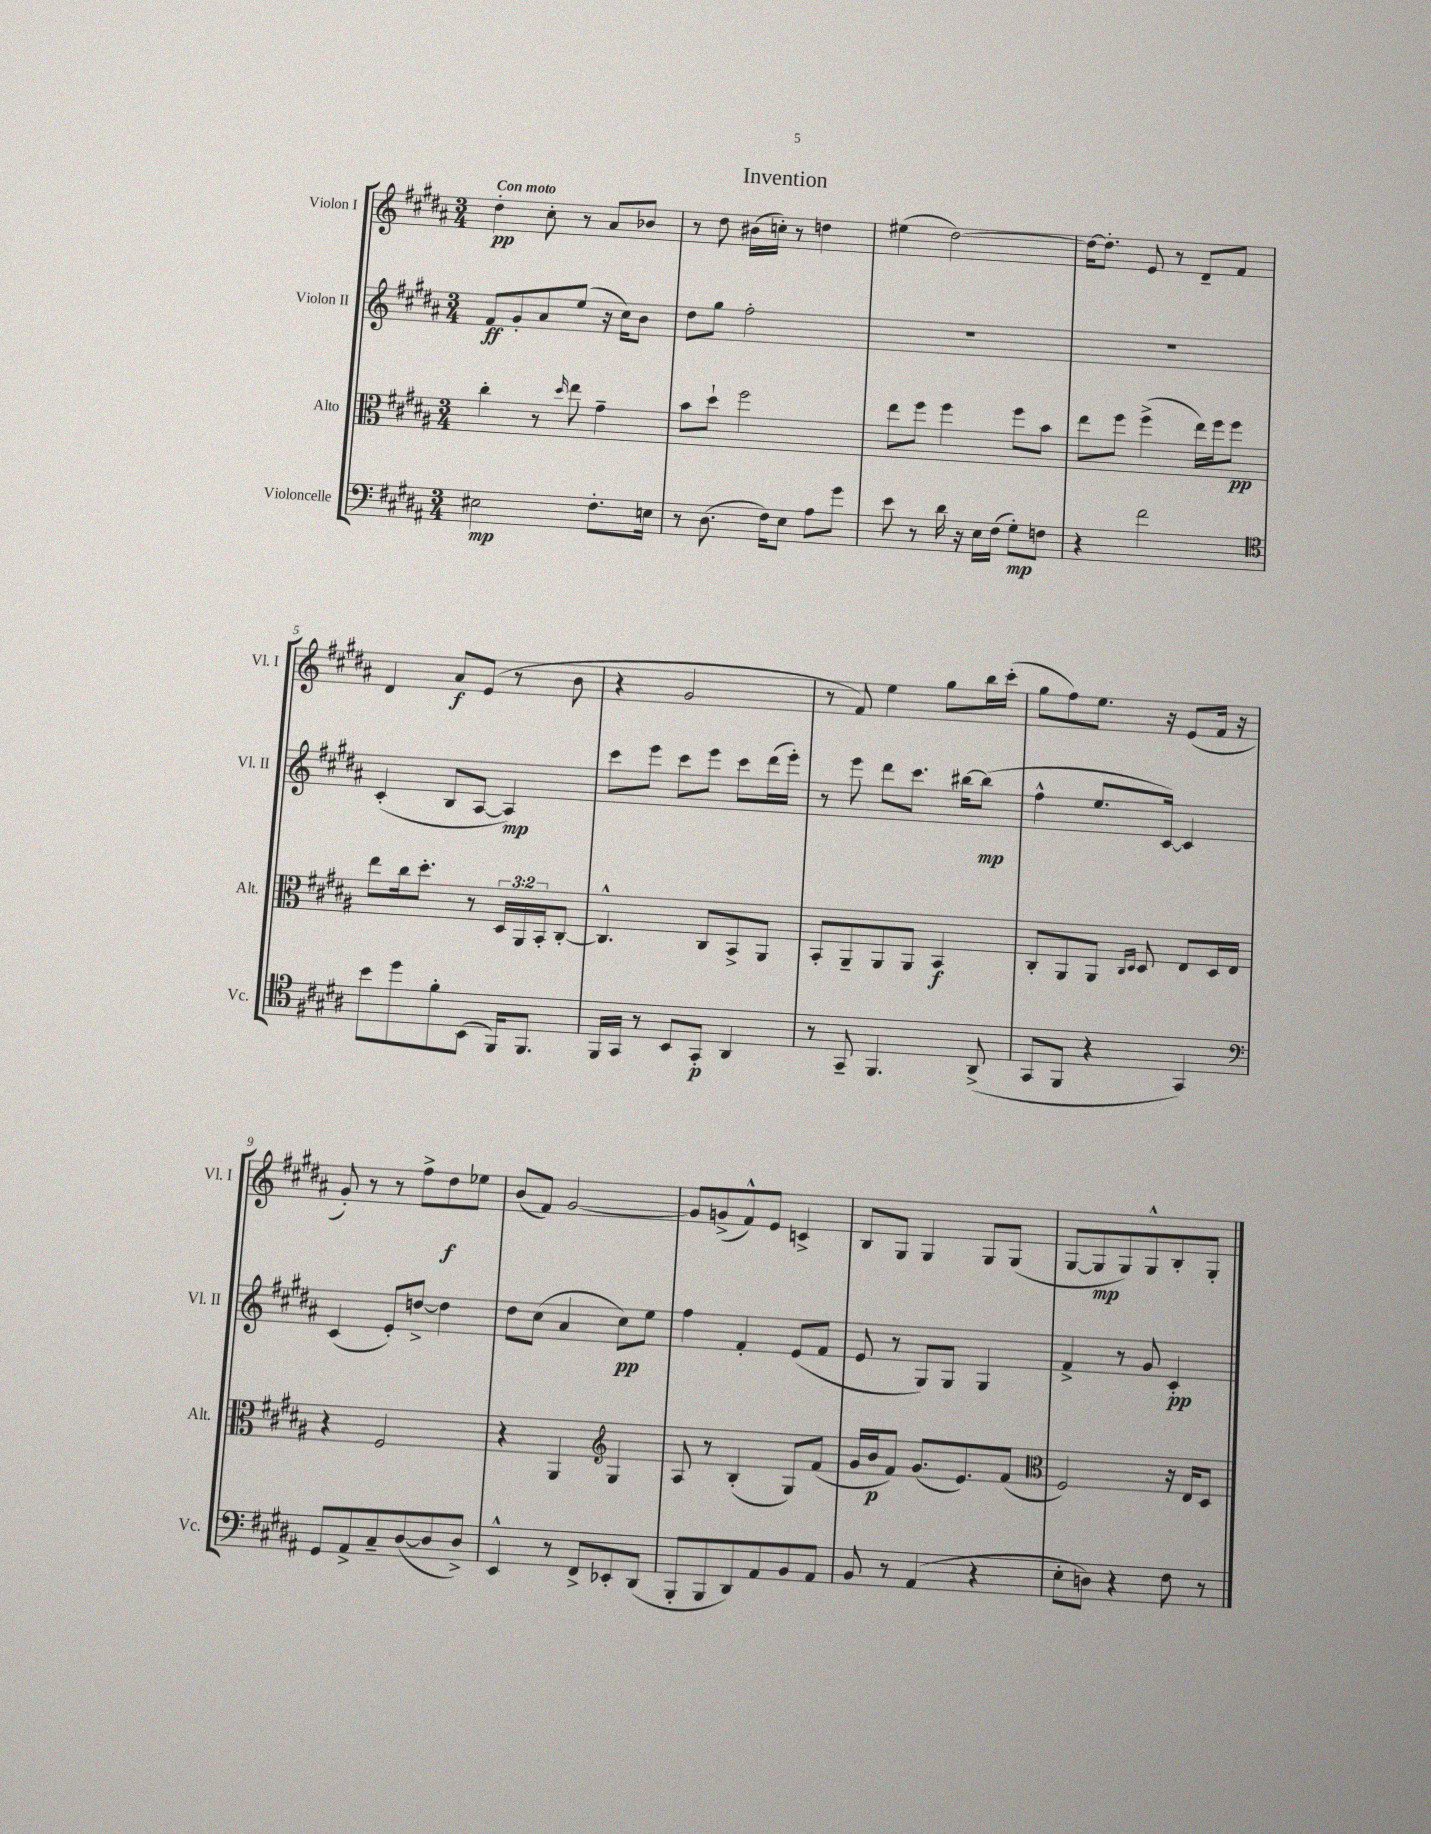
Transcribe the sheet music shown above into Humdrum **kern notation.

**kern	**dynam	**kern	**dynam	**kern	**dynam	**kern	**dynam
*part4	*part4	*part3	*part3	*part2	*part2	*part1	*part1
*staff4	*staff4	*staff3	*staff3	*staff2	*staff2	*staff1	*staff1
*I"Violoncelle	*	*I"Alto	*	*I"Violon II	*	*I"Violon I	*
*I'Vc.	*	*I'Alt.	*	*I'Vl. II	*	*I'Vl. I	*
*clefF4	*	*clefC3	*	*clefG2	*	*clefG2	*
*k[f#c#g#d#a#]	*	*k[f#c#g#d#a#]	*	*k[f#c#g#d#a#]	*	*k[f#c#g#d#a#]	*
*M3/4	*	*M3/4	*	*M3/4	*	*M3/4	*
=1	=1	=1	=1	=1	=1	=1	=1
!	!	!	!	!	!	!LO:TX:a:B:t=Con moto	!
2E#X\	mp	4cc#'\	.	8f#/L	ff	4dd#'\	pp
.	.	.	.	8g#'/	.	.	.
.	.	8r	.	8a#/	.	8cc#'\	.
.	.	16qqdd#/	.	.	.	.	.
.	.	8ee\	.	(8ee/J	.	8r	.
8.F#'\L	.	4g#~\	.	16r	.	8a#/L	.
.	.	.	.	16cc#\KL)	.	.	.
.	.	.	.	8b\J	.	8b-X/J	.
16En\Jk	.	.	.	.	.	.	.
=2	=2	=2	=2	=2	=2	=2	=2
8r	.	8b\L	.	8dd#\L	.	8r	.
(8.D#\	.	8dd#`\J	.	8gg#\J	.	8dd#\	.
.	.	2ff#\	.	2ff#'\	.	(16b#X\LL	.
16F#\KL)	.	.	.	.	.	16ccn'\JJ)	.
8E\J	.	.	.	.	.	8r	.
8A#\L	.	.	.	.	.	4ddn\	.
8g#\J	.	.	.	.	.	.	.
=3	=3	=3	=3	=3	=3	=3	=3
8e\	.	8ee\L	.	2.r	.	(4ee#X\	.
8r	.	8ff#\J	.	.	.	.	.
16d#\	.	4ff#\	.	.	.	[2dd#\)	.
16r	.	.	.	.	.	.	.
16E\LL	.	.	.	.	.	.	.
(16F#\JJ	.	.	.	.	.	.	.
8G#'\L)	mp	8ff#\L	.	.	.	.	.
8Fn\J	.	8b\J	.	.	.	.	.
=4	=4	=4	=4	=4	=4	=4	=4
4r	.	8ee\L	.	2.r	.	16dd#\KL_	.
.	.	.	.	.	.	8.dd#'\J]	.
.	.	8ff#\J	.	.	.	.	.
2f#\	.	(4ff#^\	.	.	.	8e/	.
.	.	.	.	.	.	8r	.
.	.	16ee\LL)	.	.	.	8d#~/L	.
.	.	16ff#\J	.	.	.	.	.
.	.	8ff#\J	pp	.	.	8f#/J	.
!!LO:LB:g=z
=5	=5	=5	=5	=5	=5	=5	=5
*clefC4	*	*	*	*	*	*	*
8b\L	.	8ee\L	.	(4c#'/	.	4d#/	.
8dd#\	.	16cc#\k	.	.	.	.	.
.	.	8.dd#'\J	.	.	.	.	.
8f#'\	.	.	.	8B/L	.	8a#/L	f
(8BB\J	.	8r	.	[8A#/J	.	(8e/J	.
16FF#/KL)	.	24D#/LL	.	4A#/])	mp	8r	.
.	.	24AA#/	.	.	.	.	.
8.FF#/J	.	.	.	.	.	.	.
.	.	24BB'/J	.	.	.	.	.
.	.	[8C#'/J	.	.	.	8b\	.
=6	=6	=6	=6	=6	=6	=6	=6
16FF#/LL	.	4.C#^^/]	.	8ccc#\L	.	4r	.
16GG#/JJ	.	.	.	.	.	.	.
8r	.	.	.	8eee\J	.	.	.
8BB/L	.	.	.	8ccc#\L	.	2g#/	.
8GG#'/J	p	8C#/L	.	8eee\J	.	.	.
4AA#/	.	8BB^/	.	8ccc#\L	.	.	.
.	.	8AA#/J	.	(16ddd#\L	.	.	.
.	.	.	.	16eee'\JJ)	.	.	.
=7	=7	=7	=7	=7	=7	=7	=7
8r	.	8BB'/L	.	8r	.	8r	.
8GG#~/	.	8AA#~/	.	8eee\	.	8f#/)	.
4.FF#/	.	8AA#/	.	8ddd#\L	.	4ee\	.
.	.	8AA#/J	.	8.ccc#\J	.	.	.
.	.	4BB/	f	.	.	8gg#\L	.
.	.	.	.	[16bb#X\KL	.	.	.
(8AA#^/	.	.	.	(8bb#\J]	mp	16bb\L	.
.	.	.	.	.	.	(16ccc#'\JJ	.
=8	=8	=8	=8	=8	=8	=8	=8
8GG#/L	.	8C#'/L	.	4ff#^^\	.	8gg#\L	.
8FF#/J	.	8AA#/	.	.	.	8ff#\)	.
4r	.	8AA#/J	.	8.ee/L	.	8.ee\J	.
.	.	16qqC#/LL	.	.	.	.	.
.	.	16qqD#/JJ	.	.	.	.	.
.	.	8D#/	.	.	.	.	.
.	.	.	.	[16c#/Jk)	.	16r	.
4GG#/)	.	8E/L	.	4c#/]	.	(8e/L	.
.	.	16D#/L	.	.	.	16f#/Jk	.
.	.	16E/JJ	.	.	.	16r	.
!!LO:LB:g=z
=9	=9	=9	=9	=9	=9	=9	=9
*clefF4	*	*	*	*	*	*	*
8GG#/L	.	4r	.	(4c#/	.	8g#'/)	.
8AA#^/	.	.	.	.	.	8r	.
8C#~/	.	2F#/	.	8e'/L)	.	8r	.
([8D#/	.	.	.	[8ddn^/J	.	8ff#^\L	.
8D#/]	.	.	.	4dd\]	.	8dd#\	f
8D#^/J)	.	.	.	.	.	8ee-X\J	.
=10	=10	=10	=10	=10	=10	=10	=10
4EE^^/	.	4r	.	8dd#\L	.	(8b/L	.
.	.	.	.	(8cc#\J	.	8f#/J)	.
8r	.	4AA#/	.	4a#/	.	[2g#/	.
8FF#^/L	.	.	.	.	.	.	.
*	*	*clefG2	*	*	*	*	*
8EE-X'/	.	4G#/	.	8cc#\L)	pp	.	.
(8DD#/J	.	.	.	8ee\J	.	.	.
=11	=11	=11	=11	=11	=11	=11	=11
8BBB'/L	.	8A#/	.	4ff#\	.	8g#/L]	.
8BBB/	.	8r	.	.	.	(8gn^/	.
8DD#/)	.	(4B'/	.	4f#'/	.	8f#^^/)	.
8AA#/	.	.	.	.	.	8e/J	.
8BB/	.	8G#/L)	.	(8e/L	.	4cn^/	.
8AA#/J	.	(8f#/J	.	8f#/J	.	.	.
=12	=12	=12	=12	=12	=12	=12	=12
8BB/	.	16g#/LL	.	8e/	.	8B/L	.
.	.	16b/J	p	.	.	.	.
8r	.	8f#/J)	.	8r	.	8G#/J	.
(4AA#/	.	(8.g#/L	.	8G#/L)	.	4G#/	.
.	.	.	.	8G#/J	.	.	.
.	.	8.e/)	.	.	.	.	.
4r	.	.	.	4G#/	.	8G#/L	.
.	.	(8f#/J	.	.	.	(8G#/J	.
=13	=13	=13	=13	=13	=13	=13	=13
*	*	*clefC3	*	*	*	*	*
8E'\L	.	2F#/)	.	4f#^/	.	[8G#/L	.
8Dn\J)	.	.	.	.	.	8G#/]	mp
4r	.	.	.	8r	.	8G#/)	.
.	.	.	.	8g#/	.	8G#^^/	.
8F#\	.	16r	.	4c#'/	pp	8B'/	.
.	.	16E/KL	.	.	.	.	.
8r	.	8D#/J	.	.	.	8G#'/J	.
==	==	==	==	==	==	==	==
*-	*-	*-	*-	*-	*-	*-	*-
